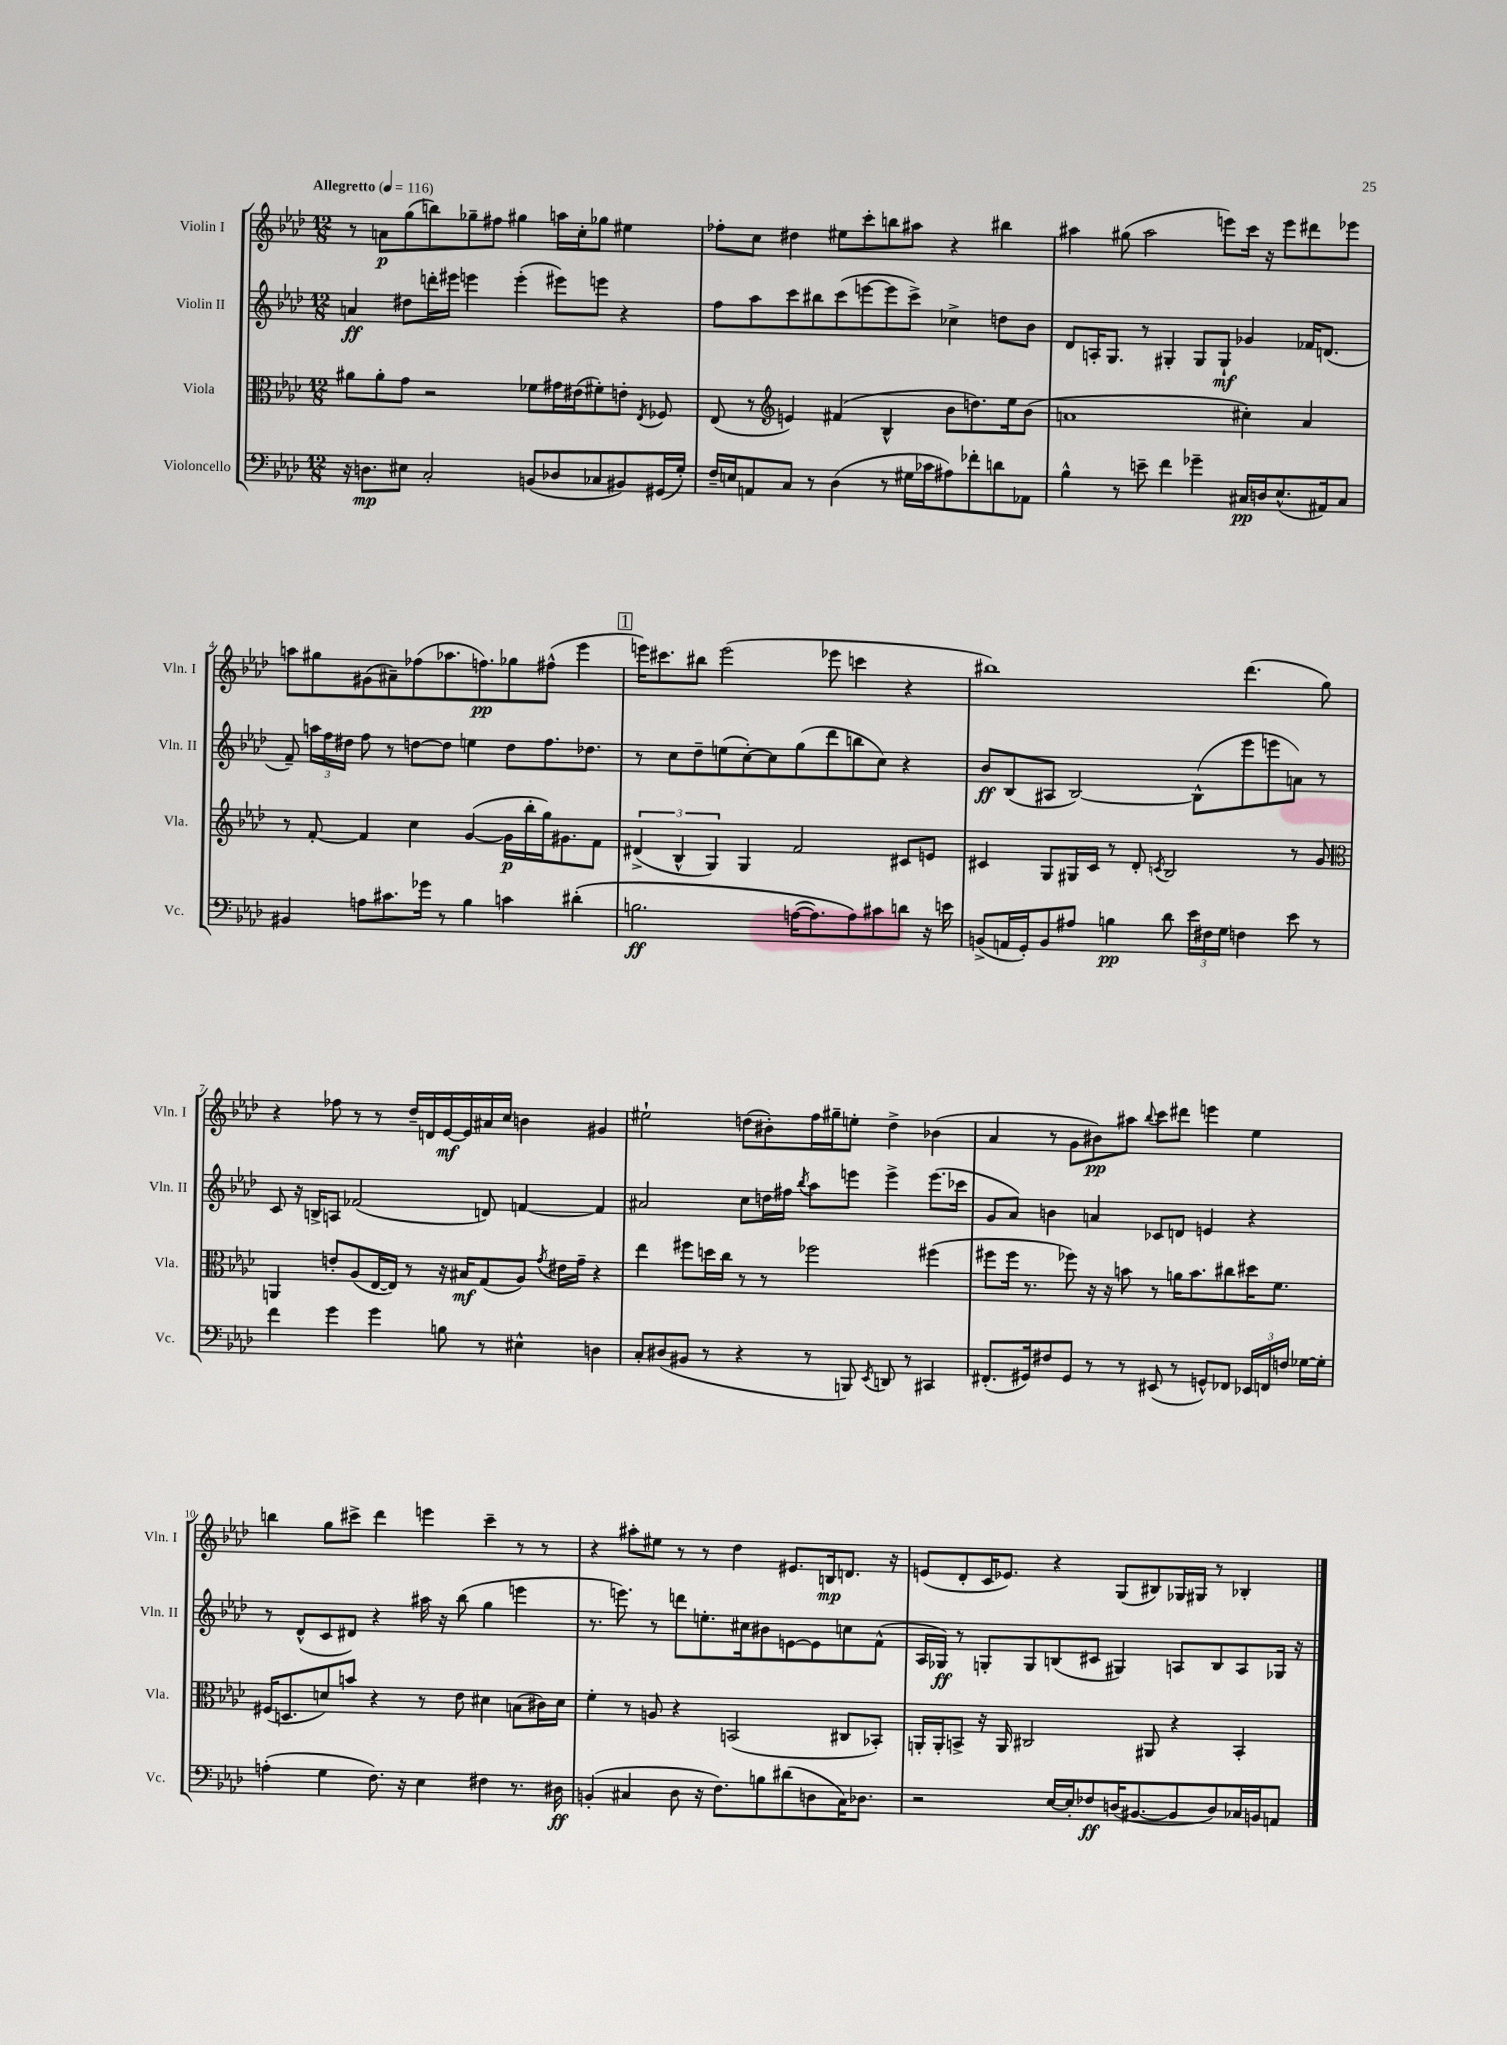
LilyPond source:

<<
\new StaffGroup <<
\new Staff = "s0" \with { instrumentName = "Violin I" shortInstrumentName = "Vln. I" } {
    \clef treble \key aes \major \numericTimeSignature \time 12/8 \tempo "Allegretto" 4 = 116
    \autoBeamOff r8 a'8[\p g''8( b''8) ges''8-- fis''8] gis''4 a''16[ c''16-. ges''8] eis''4 |
    fes''8[-. c''8] dis''4 eis''8[ c'''8-. b''8 ais''8] r4 bis''4 |
    ais''4 gis''8( ais''2 e'''8[) c'''16] r16 e'''8[ dis'''8 ees'''8] |
    a''8[ gis''8 gis'8( ais'8--) fes''8( aes''8. f''8.\pp) ges''8 fis''8]-^( ees'''4 |
    \mark \markup { \box "1" } e'''16[) cis'''8. bis''8] e'''2( ees'''8 c'''4 r4 |
    bis''1) des'''4.( g''8) |
    r4 fes''8 r8 r8 des''16[-- d'16 ees'16~\mf ees'16 ais'16 c''16] b'4 gis'4 |
    eis''2-! d''8[( bis'8-.) f''16 gis''16-- e''8]-. d''4-> bes'4( |
    aes'4 r8 g'8[ bis'8\pp) ais''8] \appoggiatura { bes''8 } c'''8[ dis'''8] e'''4 ees''4 |
    b''4 g''8[ cis'''8]-> des'''4 e'''4 cis'''4-- r8 r8 |
    r4 ais''8[-. eis''8] r8 r8 des''4 eis'8.[ b16\mp d'8.] r16 |
    e'8[( des'8-. c'16 ees'8.]) r4 g8[( bis8) ges16 gis16] r8 bes4-. \bar "|." |
}
\new Staff = "s1" \with { instrumentName = "Violin II" shortInstrumentName = "Vln. II" } {
    \clef treble \key aes \major \numericTimeSignature \time 12/8
    \autoBeamOff a'4\ff dis''8[ d'''16-. eis'''16] e'''4 e'''4-.( eis'''8[) e'''8] r4 |
    f''8[ aes''8 c'''8 bis''8 c'''8( e'''8~ e'''8 c'''8]->) ces''4-> d''8[ bes'8] |
    des'8[ a16-. g8.] r8 gis4-. gis8[ gis8]-!\mf ges'4 fes'16[ d'8.]( |
    f'8--) \tuplet 3/2 { a''16[ f''16 dis''16] } f''8 r8 d''8[~ d''8] e''4 d''8[ f''8. des''8.] |
    \mark \markup { \box "1" } r8 c''8[ des''8-- e''8( c''8~-.) c''8 g''8( des'''8 b''8 c''8]) r4 |
    bes'8[\ff bes8( ais8] bes2~) bes8[-^( ees'''8 e'''8 a'8]) r8 |
    c'8 r16 b16[-> a8] fes'2( d'8) f'4~ f'4 |
    ais'2 c''8[ d''16 fis''16] \acciaccatura { bes''8 } aes''8[ e'''8] e'''4-> e'''8.[( ces'''16] |
    g'8[ aes'8]) b'4 a'4 ces'8[ d'8] e'4 r4 |
    r8 des'8[-^( c'8 dis'8]) r4 ais''16 r16 bes''8( g''4 e'''4 |
    r8. e'''8.) r8 d'''8[ e''8.-. cis''16 bis'8 e'8~ e'8 c''8 f'8]-^( |
    aes16[ ges16]\ff) r8 g8[-. g8 b8( cis'8] gis4) a8[ b8 a8 ges16] r16 \bar "|." |
}
\new Staff = "s2" \with { instrumentName = "Viola" shortInstrumentName = "Vla." } {
    \clef alto \key aes \major \numericTimeSignature \time 12/8
    \autoBeamOff ais'8[ ais'8-. g'8] r2 fes'8[ gis'16 eis'16( fis'8-.) e'8]-. \acciaccatura { ees8 } fes8 |
    ees8( r8 \clef treble e'4) fis'4( bes4-^ bes'8[ d''8.) ees''16 bes'8]( |
    a'1 cis''4-.) a'4 |
    r8 f'8~-. f'4 c''4 g'4~( g'16[\p bes''16-. g''16) gis'8. f'8] |
    \mark \markup { \box "1" } \tuplet 3/2 { dis'4->( bes4-^ g4) } g4 f'2 cis'8[ e'8] |
    cis'4 g8[ gis16 cis'16] r8 des'8-. \acciaccatura { c'8 } bes2 r8 g'8 |
    \clef alto a,4 e'8[-. aes8( ees16~ ees16]) r8 r16 bis16[\mf g8( aes8]) \acciaccatura { g'8 } eis'16[ g'16]-- r4 |
    ees''4 fis''8[ d''16 c''16] r8 r8 fes''2 fis''4( |
    fis''8[ fis''16] r8. fes''8) r16 r16 b'8 r8 a'16[ b'8. cis''8 dis''16 f'8.] |
    fis16[( d8. d'8) b'8] r4 r8 ees'8 dis'4 b8[( cis'16) dis'16] |
    f'4-. r8 a8 r4 b,2( cis8[ bes,8]-.) |
    a,16[-. a,16-. b,8]-> r16 a,16 cis2 ais,8 r4 b,4-. \bar "|." |
}
\new Staff = "s3" \with { instrumentName = "Violoncello" shortInstrumentName = "Vc." } {
    \clef bass \key aes \major \numericTimeSignature \time 12/8
    \autoBeamOff r16 d8.[\mp eis8] c2-. b,8[( des8 ces8 bis,8) gis,16( g16]-.) |
    f16[-- e16 a,8 c8] r8 des4( r8 gis16[ ces'16 ais8) fes'8-. d'8 aes,8] |
    bes4-^ r8 e'8-- f'4 ges'4-- cis16[\pp d16 ees8.-^( ais,16) cis8] |
    bis,4 a8[ cis'8. ges'16] r8 bes4 c'4 dis'4-.\( |
    \mark \markup { \box "1" } b2.\ff a16[~( a8.) a8\) cis'8 d'8] r16 e'16 |
    b,8[->( a,16 g,16-.) b,8 ais8] b4\pp des'8 \tuplet 3/2 { ees'16[ fis16 g16] } f4 ees'8 r8 |
    f'4 g'4 g'4 b8 r8 eis4-^ d4 |
    c8[-. dis8( bis,8] r8 r4 r8 b,,8) \acciaccatura { ees,8 } d,8 r8 cis,4 |
    fis,8.[-.( gis,16) fis8 gis,8] r8 r8 eis,8( r8 g,8[-^) fes,8] \tuplet 3/2 { ees,16[ f,16 f16] } ges16[~ ges16]-. |
    a4-.( g4 f8.) r16 ees4 fis4 r8. dis16\ff |
    b,4-.( cis4 des8 r16 f8.[) b8 dis'8( d8 cis16) des8.] |
    r2 ees16[~ ees16-. fes8\ff d16( bis,8.~ bis,8 d8) ces16 b,16 a,8] \bar "|." |
}
>>
>>
